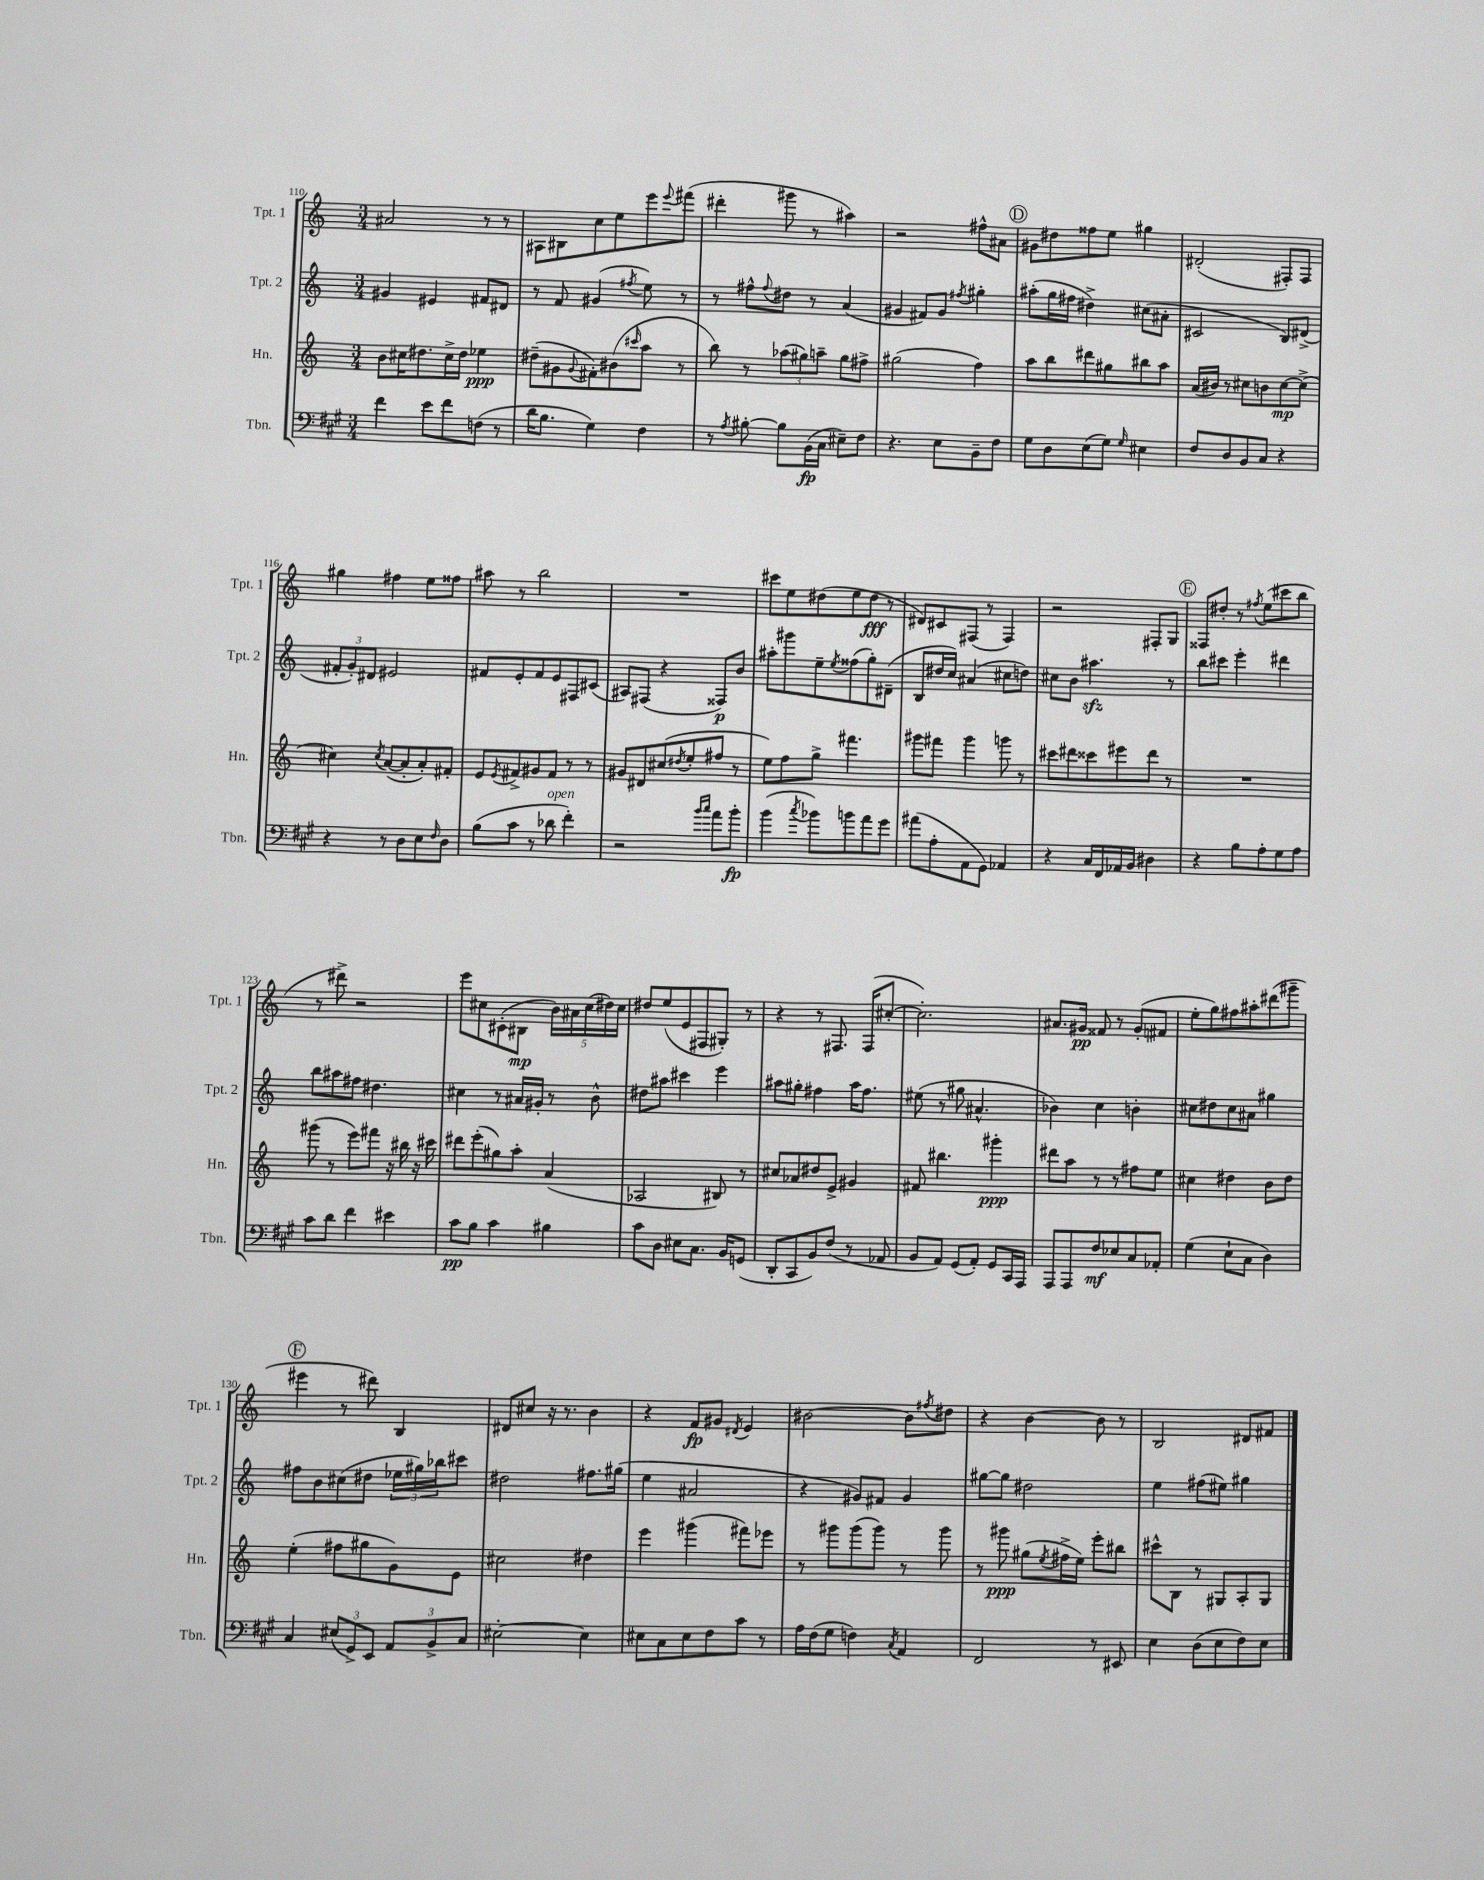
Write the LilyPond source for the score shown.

<<
\new StaffGroup <<
\new Staff = "s0" \with { instrumentName = "Tpt. 1" shortInstrumentName = "Tpt. 1" } {
    \clef treble \key c \major \numericTimeSignature \time 3/4
    ais'2 r8 r8 |
    ais8 bis8 c''8 e''8 e'''8 \appoggiatura { e'''8 } fis'''8( |
    dis'''4-. gis'''8 r8 ais''4) |
    r2 fis''8-^ ais'8 |
    \mark \markup { \circle "D" } gis'8 dis''8 fisis''8 e''8 gis''4 |
    dis'2-.( fis8-.) fis8 |
    gis''4 fis''4 e''8 fisis''8 |
    ais''8 r8 b''2 |
    R2. |
    cis'''8 e''8 dis''8( e''8 dis''8\fff r8 |
    dis'8) cis'8 fis8( r8 fis4) |
    r2 fis8-. g8 |
    \mark \markup { \circle "E" } fisis8 dis''8-. r8 \acciaccatura { fis''8 } e''8( cis'''8 b''8 |
    r8 dis'''8->) r2 |
    e'''8 cis''8 cis'8-.( bis8\mp \tuplet 5/4 { b'16) ais'16 cis''16( dis''16) cis''16 } |
    dis''8 e''8( e'8 fis8 gis8-.) r8 |
    r4 r8 fis8. fis16( cis''8~-. |
    cis''2.-.) |
    ais'8. gis'16\pp fisis'8 r8 gis'8-.( fis'8 |
    e''8-. g''8) fis''8 ais''8-. dis'''8( gis'''8-- |
    \mark \markup { \circle "F" } eis'''4 r8 dis'''8) b4 |
    dis'8 cis''8 r16 r8. b'4 |
    r4 f'8\fp gis'8 \acciaccatura { dis'8 } e'4 |
    bis'2~ bis'8 \acciaccatura { fis''8 } dis''8 |
    r4 b'4~ b'8 r8 |
    b2 dis'8 fis'8 \bar "|." |
}
\new Staff = "s1" \with { instrumentName = "Tpt. 2" shortInstrumentName = "Tpt. 2" } {
    \clef treble \key c \major \numericTimeSignature \time 3/4
    gis'4 eis'4 fis'8 dis'8 |
    r8 f'8 gis'4( \acciaccatura { fis''8 } e''8) r8 |
    r8 fis''8-^ \appoggiatura { fis''8 } dis''8 r8 a'4( |
    gis'4 fis'8) gis'8 \acciaccatura { fis''8 } gis''4-. |
    \mark \markup { \circle "D" } ais''8-.( g''16 fis''16 dis''4->) cis''8( ais'8-. |
    cis'2 b8) dis'8->( |
    \tuplet 3/2 { fis'8-. g'8-.) dis'8 } eis'2 |
    fis'8 e'8-. fis'8 e'8 fis8 cis'8( |
    ais8) fis8( r4 fisis8\p) b'8 |
    ais''8-. gis'''8 e''8-- \acciaccatura { e''8 } fisis''8( g''8-.) dis'8--( |
    b8 dis''16 c''16) ais'4( cis''8 d''8) |
    cis''8 b'8 ais''4.\sfz r8 |
    \mark \markup { \circle "E" } b''8 cis'''8 e'''4-. dis'''4 |
    b''8 ais''8 fis''8 dis''4. |
    cis''4 r8 ais'16 gis'16-. r8 b'8-^ |
    dis''8 ais''8 cis'''4 e'''4 |
    ais''8 gis''8-. fis''4 ais''16 fis''8. |
    eis''8( r8 gis''8 ais'4.-^ |
    bes'4) c''4 b'4-. |
    cis''8 dis''8 cis''8 ais'8 gis''4 |
    \mark \markup { \circle "F" } fis''8 b'8 cis''8( dis''8 \tuplet 3/2 { ees''16 gis''16) bes''16 } cis'''8 |
    dis''2 fis''8. gis''16( |
    e''4 ais'2 |
    r4 gis'8) fis'8 gis'4 |
    gis''8~ gis''8 dis''2 |
    e''4 fis''8( eis''8) gis''4 \bar "|." |
}
\new Staff = "s2" \with { instrumentName = "Hn." shortInstrumentName = "Hn." } {
    \clef treble \key c \major \numericTimeSignature \time 3/4
    b'8 cis''16 dis''8. cis''16-> dis''16 ees''4\ppp |
    dis''8--( gis'8 \appoggiatura { gis'8 } fis'8-.) bis'8( \grace { cis'''16 } a''8 r8 |
    b''8) r8 \tuplet 3/2 { aes''8( gis''8) a''8-- } gis''8 fis''8-> |
    gis''2( f''4) |
    \mark \markup { \circle "D" } a''8 b''8 dis'''8 gis''8 bis''8 a''8 |
    a'16( bis'16) r8 cis''8 b'8 cis''8~\mp cis''8->( |
    cis''4) \acciaccatura { cis''8 } a'8~( a'8-. a'8-.) fis'8-. |
    e'8 \acciaccatura { e'8 } fis'8-> gis'8 fis'8 r8 r8 |
    gis'8 dis'8 cis''8( \acciaccatura { dis''8 } e''8-. fis''8 r8 |
    e''8) f''8 g''8-> fis'''4. |
    gis'''8 fis'''8 gis'''4 g'''8 r8 |
    cis'''8 dis'''8 cisis'''8 eis'''8 dis'''8 r8 |
    \mark \markup { \circle "E" } R2. |
    gis'''8( r8 e'''8) fis'''8 r16 bis''16 r16 cis'''16 |
    dis'''8 e'''8-.( gis''8) a''8-. a'4( |
    aes2 bis8) r8 |
    cis''8 aes'8 dis''8 e'8-> gis'4 |
    fis'8 bis''4. gis'''4-.\ppp |
    dis'''8 a''8 r8 r8 fis''8 e''8 |
    cis''4 dis''4 b'8 dis''8 |
    \mark \markup { \circle "F" } e''4-.( fis''8 gis''8 g'8) e'8 |
    cis''2 dis''4 |
    e'''4 gis'''4( fis'''8) ees'''8 |
    r8 gis'''8 gis'''8( gis'''8) r8 gis'''8 |
    r8 gis'''8\ppp gis''8( \acciaccatura { e''8 } fis''16-> e''16) e'''8-. bis''8 |
    cis'''8-^ b8 r8 gis8 a8-. gis8 \bar "|." |
}
\new Staff = "s3" \with { instrumentName = "Tbn." shortInstrumentName = "Tbn." } {
    \clef bass \key a \major \numericTimeSignature \time 3/4
    fis'4 e'8 fis'8 f8( r8 |
    d'16 b8. gis4) fis4 |
    r8 \acciaccatura { a8 } bis8~-. bis8 b,16\fp( cis16 eis8--) fis8 |
    r4. e8 b,8-- fis8 |
    \mark \markup { \circle "D" } gis8 d8 e8( gis8) \grace { gis16 } eis4 |
    fis8 d8 b,8 cis8 r4 |
    r4 r8 d8 e8 \grace { fis16 } d8 |
    b8( cis'8 r8 des'8^\markup { \italic "open" } fis'4-.) |
    r2 \grace { b'16 cis''16 } a'8 b'8-.\fp |
    b'4( \acciaccatura { cis''8 } bes'8) b'8 a'8 gis'8 |
    ais'8( a8-. a,8 gis,8) aes,4 |
    r4 cis16 fis,16 aes,16 b,16 dis4 |
    \mark \markup { \circle "E" } r4 b8 a8-. gis8 a8 |
    cis'8 d'8 fis'4 eis'4 |
    cis'8\pp b8 cis'4 bis4 |
    cis'8 d8 eis8 cis8. b,16 g,8( |
    d,8-. cis,8 b,8) fis8( r8 aes,8 |
    b,8 a,8) gis,8( a,8-.) gis,8 cis,16 a,,16 |
    a,,8 a,,8 fis8\mf ees8 cis8 aes,8-. |
    gis4( e8-! cis8 d4) |
    \mark \markup { \circle "F" } cis4 \tuplet 3/2 { eis8( gis,8->) e,8 } \tuplet 3/2 { a,8 b,8-> cis8 } |
    eis2~-. eis4 |
    eis8 cis8 eis8 fis8 cis'8 r8 |
    a16 fis16( gis8 f4) \acciaccatura { cis8 } a,4 |
    fis,2 r8 eis,8 |
    e4 d8( e8 fis8) e8 \bar "|." |
}
>>
>>
\layout { \context { \Score currentBarNumber = #110 } }
